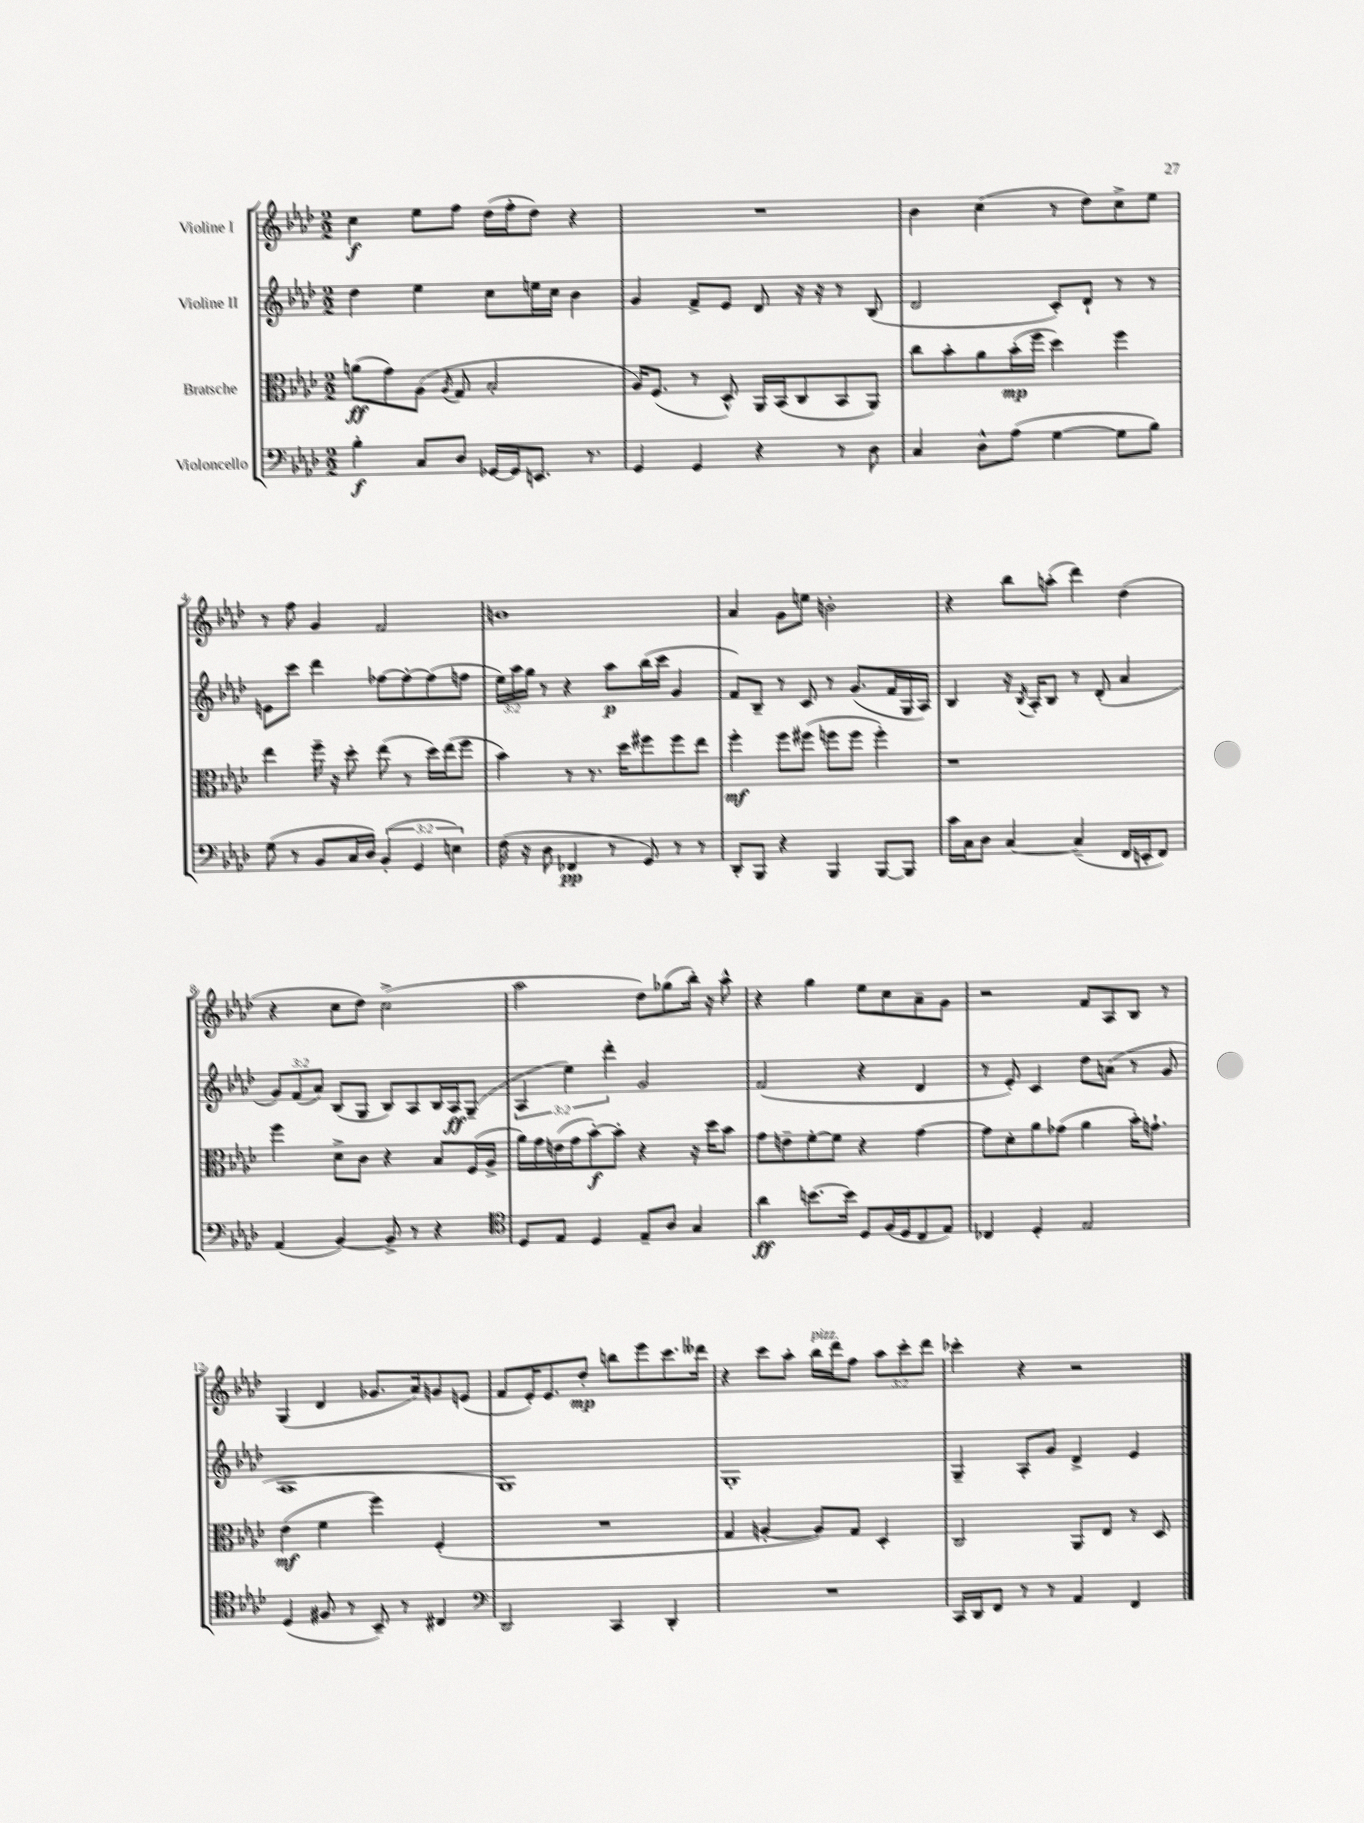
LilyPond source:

<<
\new StaffGroup <<
\new Staff = "s0" \with { instrumentName = "Violine I" } {
    \clef treble \key aes \major \numericTimeSignature \time 2/2 \override Staff.TupletNumber.text = #tuplet-number::calc-fraction-text
    \autoBeamOff c''4\f ees''8[ f''8] des''16[( f''16-. des''8]) r4 |
    R1 |
    bes'4 c''4( r8 des''8[) c''8-> ees''8] |
    r8 f''8 g'4 f'2 |
    b'1 |
    aes'4 g'8[ e''8] b'2-. |
    r4 bes''8[ a''8]-.( des'''4) des''4( |
    r4 c''8[ des''8]) c''2->( |
    aes''2 des''8[) ges''8( bes''16]-.) r16 aes''8-^ |
    r4 g''4 ees''8[ c''8 aes'8-- g'8] |
    r2 f'8[ aes8 bes8] r8 |
    g4( des'4 ges'8.[ aes'16) g'8 e'8]( |
    f'8[ ees'16-.) ees'8. des''8]-.\mp b''8[ ees'''8 c'''8. deses'''16] |
    r4 c'''8[ aes''8]-. bes''16[^\markup { \italic "pizz." } des'''16 f''8] \tuplet 3/2 { aes''8[ c'''8-. des'''8] } |
    ces'''4-. r4 r2 \bar "|." |
}
\new Staff = "s1" \with { instrumentName = "Violine II" } {
    \clef treble \key aes \major \numericTimeSignature \time 2/2 \override Staff.TupletNumber.text = #tuplet-number::calc-fraction-text
    \autoBeamOff des''4 ees''4 c''8[ e''16 c''16] bes'4 |
    g'4 f'8[-> ees'8] des'8 r16 r16 r8 bes8( |
    des'2 c'8[-.) des'8]-! r8 r8 |
    e'8[ c'''8] des'''4 fes''8[~ fes''8~-. fes''8( f''8] |
    \tuplet 3/2 { ees''16[) aes''16 g''16] } r8 r4 aes''8[\p bes''16( c'''16] g'4 |
    f'8[) bes8]-- r8 c'8 r8 g'8.[( f'16 g16 aes16]) |
    bes4 r16 \acciaccatura { bes8 } aes16[-. bes8] r8 des'8-.( aes'4 |
    \tuplet 3/2 { g'8[) f'8( aes'8]) } bes8[( g8] bes8[) aes8 bes16 aes16\ff g8]--( |
    \tuplet 3/2 { aes4 ees''4) des'''4-. } g'2 |
    f'2( r4 des'4 |
    r8 ees'8-.) c'4 des''8[ a'8]( r8 g'8 |
    aes1 |
    g1) |
    g1-. |
    g4-- aes8[-. g'8] des'4-> ees'4 \bar "|." |
}
\new Staff = "s2" \with { instrumentName = "Bratsche" } {
    \clef alto \key aes \major \numericTimeSignature \time 2/2
    \autoBeamOff a'8[\ff( g'8) aes8]( \acciaccatura { aes8 } g8 bes2-. |
    aes16[) f8.]( r8 des8-^) aes,16[ bes,16( c8 bes,8 aes,8]) |
    c''8[ bes'8-. aes'8 bes'16-.\mp( f''16] des''4) f''4 |
    ees''4 f''16-- r16 des''8-. ees''8( r8 des''16[) ees''16( f''8] |
    bes'4) r8 r8. des''16[ fis''8 fis''8 ees''8] |
    f''4-.\mf f''8[ fis''8]( f''8[ f''8] f''4-.) |
    r1 |
    f''4 des'8[-> c'8] r4 bes8[ f16( aes16]-> |
    aes'16[) g'16 e'16( g'16 bes'8~-.\f) bes'8]-. r4 r16 des''16[ bes'8] |
    g'8[ e'8-- f'8~-. f'8] r4 g'4~ |
    g'8[ des'8-. aes'8 ges'8]( aes'4 bes'16[-.) g'8.]-! |
    ees'4\mf( f'4 f''4) f4-.( |
    R1 |
    g4 a4~-. a8[) g8] des4-. |
    c2 aes,8[ ees8] r8 des8 \bar "|." |
}
\new Staff = "s3" \with { instrumentName = "Violoncello" } {
    \clef bass \key aes \major \numericTimeSignature \time 2/2 \override Staff.TupletNumber.text = #tuplet-number::calc-fraction-text
    \autoBeamOff bes4-.\f c8[ des8] ges,16[~ ges,16 e,8.] r8. |
    g,4 g,4 r4 r8 des8 |
    c4 des8[-^ aes8]( g4~ g8[ bes8]) |
    g8( r8 bes,8[ c16 des16]) \tuplet 3/2 { bes,4-.( g,4 e4) } |
    f16( r16 des8 fes,4\pp r8 g,8) r8 r8 |
    des,8[-. bes,,8] r4 bes,,4 bes,,8[~ bes,,8] |
    c'16[ c16 des8] c4~ c4--( f,16[ e,16-. f,8]) |
    aes,4( bes,4~) bes,8-> r8 r4 |
    \clef tenor des8[ ees8] des4 ees8[-- aes8] g4 |
    aes'4\ff b'8.[~ b'16] des8[ f16( des16 c8 ees8]) |
    ces4 des4-. ees2 |
    des4( fis8 r8 bes,8--) r8 cis4 |
    \clef bass des,2 c,4 des,4-. |
    R1 |
    c,16[ des,16 f,8] r8 r8 aes,4 f,4 \bar "|." |
}
>>
>>
